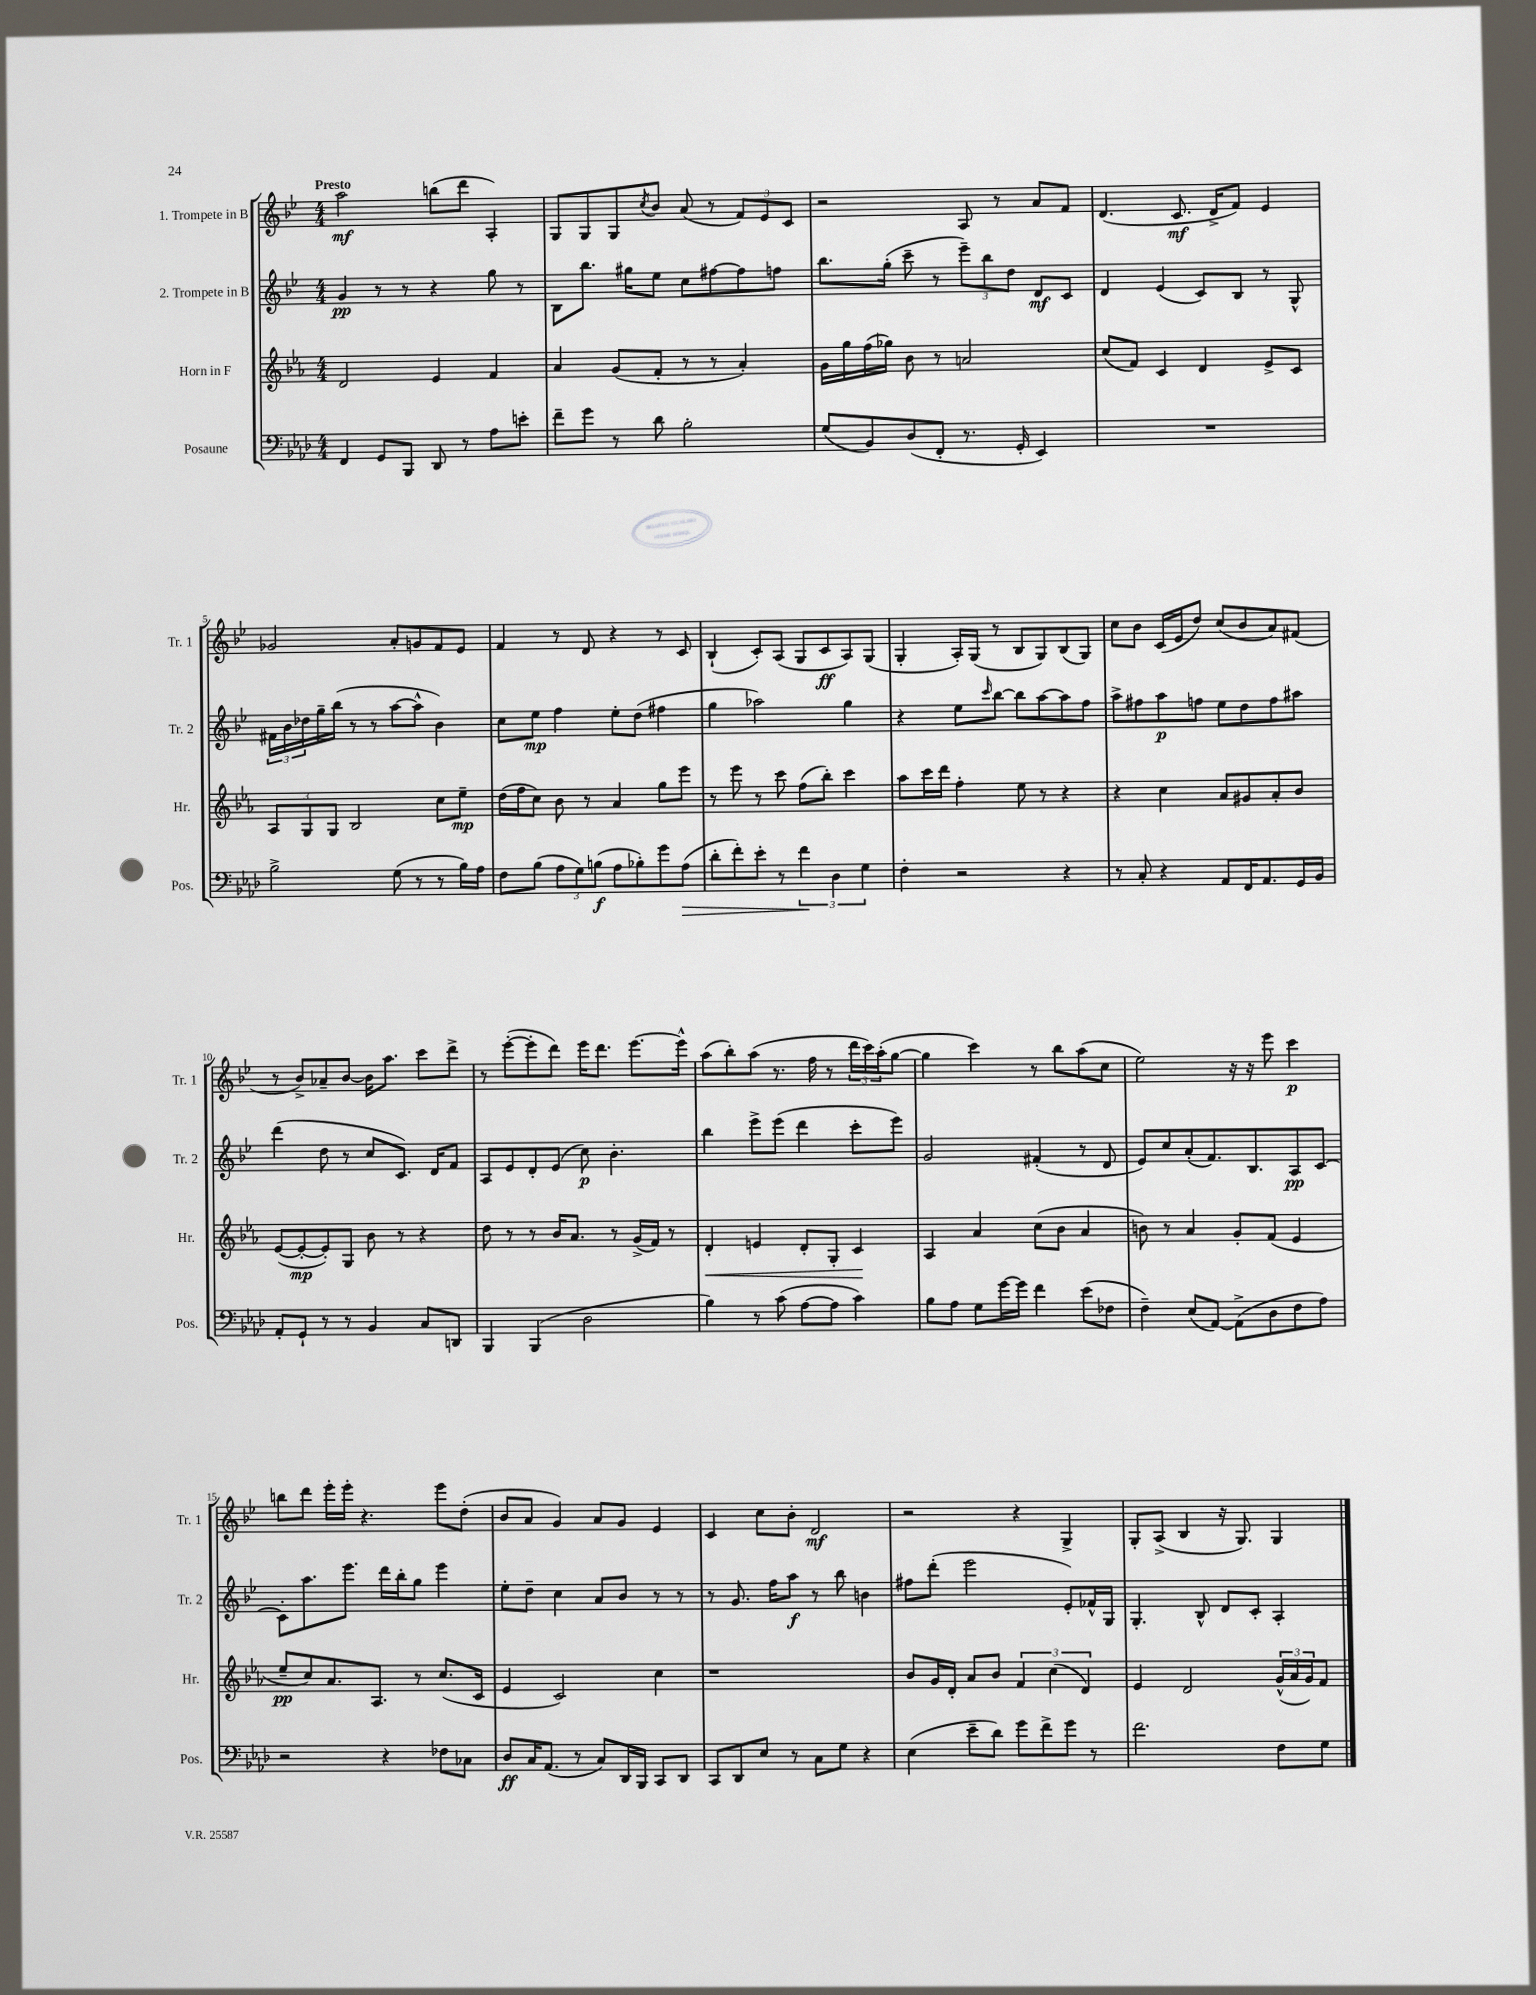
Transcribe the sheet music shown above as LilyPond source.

<<
\new StaffGroup <<
\new Staff = "s0" \with { instrumentName = "1. Trompete in B" shortInstrumentName = "Tr. 1" } {
    \clef treble \key bes \major \numericTimeSignature \time 4/4 \tempo "Presto"
    a''2\mf b''8( d'''8 a4-.) |
    g8 g8 g8 \acciaccatura { c''8 } bes'8 a'8( r8 \tuplet 3/2 { f'8) ees'8 c'8 } |
    r2 a8 r8 a'8 f'8 |
    d'4.( c'8.\mf d'16-> f'8) ees'4 |
    ges'2 a'8-. g'8 f'8 ees'8 |
    f'4 r8 d'8 r4 r8 c'8 |
    bes4-!( c'8-.) a8( g8 c'8\ff a8) g8( |
    g4-. a16-.) g16( r8 bes8 g8) bes8( g8) |
    c''8 bes'8 c'16( ees'16 d''8) c''8( bes'8 a'8) fis'8( |
    r8 bes'8->) aes'8-- bes'8~ bes'16 a''8. c'''8 d'''8-> |
    r8 ees'''8~-.( ees'''8-. d'''8) ees'''16 d'''8. ees'''8.~ ees'''16-^ |
    a''8( bes''8-.) a''8( r8. f''16 r8 \tuplet 3/2 { d'''16 c'''16) a''16-.( } g''8~ |
    g''4 c'''4) r8 bes''8 a''8( c''8 |
    ees''2) r16 r16 ees'''8 c'''4\p |
    b''8 d'''8 ees'''16-. ees'''16-. r4. ees'''8 d''8-.( |
    bes'8 a'8 g'4) a'8 g'8 ees'4 |
    c'4 c''8 bes'8-. d'2\mf |
    r2 r4 g4-> |
    g8-. a8->( bes4 r16 g8.) g4 \bar "|." |
}
\new Staff = "s1" \with { instrumentName = "2. Trompete in B" shortInstrumentName = "Tr. 2" } {
    \clef treble \key bes \major \numericTimeSignature \time 4/4
    g'4\pp r8 r8 r4 g''8 r8 |
    bes8 bes''8. gis''16 ees''8 c''8 fis''8~ fis''8 f''8 |
    bes''8. g''16-.( c'''8-- r8 \tuplet 3/2 { ees'''8--) bes''8 d''8 } d'8\mf c'8 |
    d'4 ees'4( c'8) bes8 r8 g8-^ |
    \tuplet 3/2 { fis'16 bes'16 des''16 } g''16-- bes''16( r8 r8 a''8~ a''8-^ bes'4) |
    c''8 ees''8\mp f''4 ees''8-. d''8( fis''4 |
    g''4 aes''2) g''4 |
    r4 ees''8 \grace { c'''16 } bes''8~ bes''8 a''8~ a''8 f''8 |
    a''8-> fis''8 a''8\p f''8 ees''8 d''8 f''8 ais''8 |
    d'''4( d''8 r8 c''8 c'8.) d'16 f'8 |
    a8 ees'8 d'8-. ees'8( c''8\p) bes'4.-. |
    bes''4 ees'''8-> ees'''8( d'''4 c'''8-. ees'''8) |
    g'2 fis'4-.( r8 d'8 |
    ees'8) c''8 a'8-.( f'8.) bes8. a8\pp c'8~ |
    c'8-. a''8. ees'''8. d'''16 bes''16-. g''8 ees'''4 |
    ees''8-. d''8-- c''4 a'8 bes'8 r8 r8 |
    r8 g'8. f''16 a''8\f r8 bes''8 b'4 |
    fis''8 d'''8-.( ees'''2 ees'8-.) fes'16-^ g16 |
    g4.-. bes8-^ d'8 c'8-. a4-. \bar "|." |
}
\new Staff = "s2" \with { instrumentName = "Horn in F" shortInstrumentName = "Hr." } {
    \clef treble \key ees \major \numericTimeSignature \time 4/4
    d'2 ees'4 f'4 |
    aes'4 g'8( f'8-. r8 r8 aes'4-.) |
    g'16 g''16 f''16( ges''16) bes'8 r8 a'2 |
    c''8( f'8) c'4 d'4 ees'8-> c'8 |
    \tuplet 3/2 { aes8 g8 g8 } bes2 c''8 ees''8--\mp |
    d''16( f''16 c''8) bes'8 r8 aes'4 g''8 ees'''8 |
    r8 ees'''8 r8 c'''8 f''8( bes''8-.) c'''4 |
    aes''8 c'''16 d'''16 f''4-. ees''8 r8 r4 |
    r4 c''4 aes'8 gis'8 aes'8-. bes'8 |
    ees'8~( ees'8~-.\mp ees'8-.) g8 bes'8 r8 r4 |
    d''8 r8 r8 bes'16 aes'8. r8 g'16->( f'16) r8 |
    d'4-.\< e'4 d'8-. g8-. c'4\! |
    aes4 aes'4 c''8( bes'8 aes'4 |
    b'8) r8 aes'4 g'8-. f'8( ees'4 |
    ees''8--\pp c''8) aes'8. aes8. r8 c''8.( c'16 |
    ees'4 c'2) c''4 |
    r1 |
    bes'8 g'16 d'16-. aes'8 bes'8 \tuplet 3/2 { f'4 c''4( d'4) } |
    ees'4 d'2 \tuplet 3/2 { g'16-^( aes'16 g'16) } f'8 \bar "|." |
}
\new Staff = "s3" \with { instrumentName = "Posaune" shortInstrumentName = "Pos." } {
    \clef bass \key aes \major \numericTimeSignature \time 4/4
    f,4 g,8 bes,,8 des,8 r8 aes8 e'8-. |
    f'8-- g'8 r8 des'8 bes2-. |
    g8( bes,8) des8( f,8-. r8. g,16-. ees,4) |
    R1 |
    bes2-> g8( r8 r8 bes16) aes16 |
    f8 bes8( \tuplet 3/2 { aes8 g8) b8\f( } aes8 bes8-.) g'8 aes8\>( |
    des'8-. f'8-.) ees'8-. r8 \tuplet 3/2 { f'4\! des4 g4 } |
    f4-. r2 r4 |
    r8 c8-. r4 aes,8 f,16 aes,8. g,16 bes,16 |
    aes,8-. g,8-! r8 r8 bes,4 c8 d,8 |
    bes,,4 bes,,4( des2 |
    bes4) r8 c'8( aes8~ aes8 c'4) |
    bes8 aes8 g8 g'16~ g'16 f'4 ees'8( fes8 |
    f4--) ees8( aes,8~) aes,8->( des8 f8 aes8) |
    r2 r4 fes8 ces8 |
    des8\ff c16 aes,8.( r8 c8) des,16 bes,,16 c,8 des,8 |
    c,8 des,8 ees8 r8 c8 g8 r4 |
    ees4( ees'8-- des'8) g'8 f'8-> g'8 r8 |
    f'2. f8 g8 \bar "|." |
}
>>
>>
